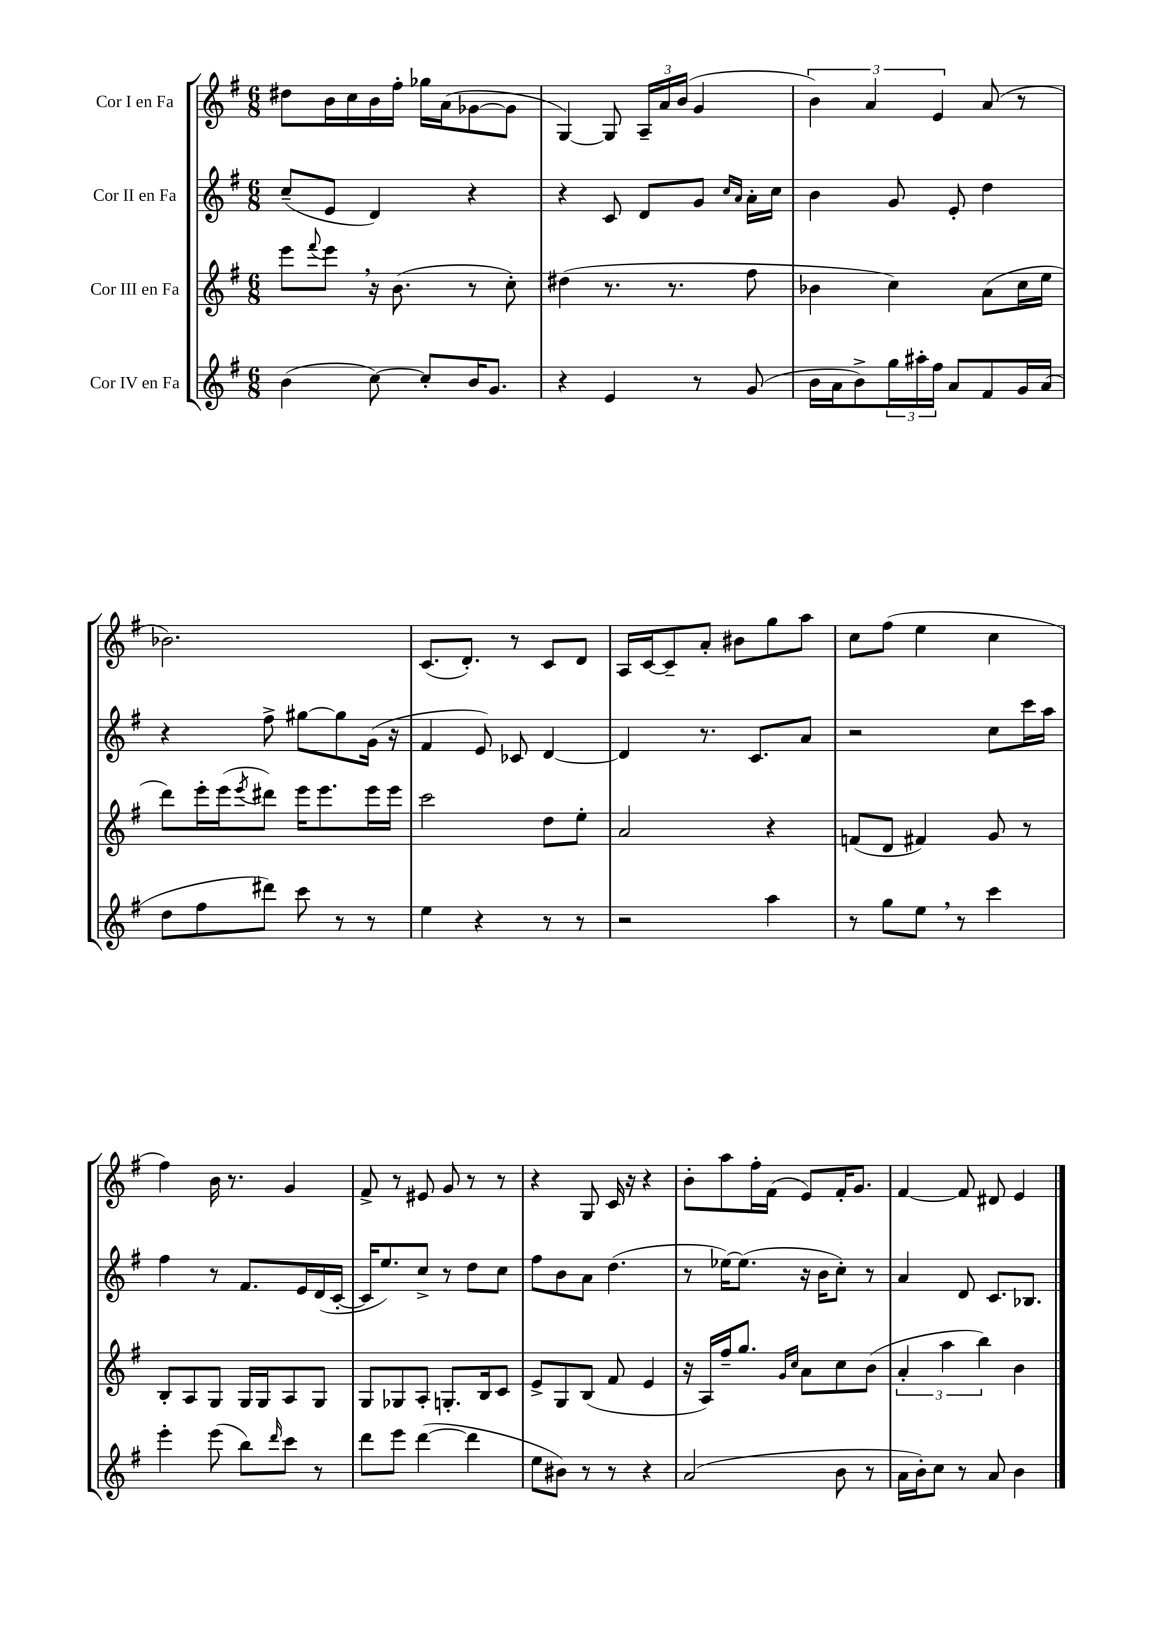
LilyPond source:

<<
\new StaffGroup <<
\new Staff = "s0" \with { instrumentName = "Cor I en Fa" } {
    \clef treble \key g \major \numericTimeSignature \time 6/8
    dis''8 b'16 c''16 b'16 fis''16-. ges''16 a'16( ges'8~ ges'8 |
    g4~) g8 \tuplet 3/2 { a16-- a'16 b'16( } g'4 |
    \tuplet 3/2 { b'4) a'4 e'4 } a'8( r8 |
    bes'2.) |
    c'8.( d'8.-.) r8 c'8 d'8 |
    a16 c'16~ c'8-- a'8-. bis'8 g''8 a''8 |
    c''8 fis''8( e''4 c''4 |
    fis''4) b'16 r8. g'4 |
    fis'8-> r8 eis'8 g'8 r8 r8 |
    r4 g8 c'16 r16 r4 |
    b'8-. a''8 fis''16-. fis'16( e'8) fis'16-. g'8. |
    fis'4~ fis'8 dis'8 e'4 \bar "|." |
}
\new Staff = "s1" \with { instrumentName = "Cor II en Fa" } {
    \clef treble \key g \major \numericTimeSignature \time 6/8
    c''8--( e'8 d'4) r4 |
    r4 c'8 d'8 g'8 \grace { c''16 a'16 } a'16-. c''16 |
    b'4 g'8 e'8-. d''4 |
    r4 fis''8-> gis''8~ gis''8 g'16( r16 |
    fis'4 e'8) ces'8 d'4~ |
    d'4 r8. c'8. a'8 |
    r2 c''8 c'''16 a''16 |
    fis''4 r8 fis'8. e'16 d'16( c'16~-. |
    c'16 e''8.) c''8-> r8 d''8 c''8 |
    fis''8 b'8 a'8 d''4.( |
    r8 ees''16~) ees''8.( r16 b'16 c''8-.) r8 |
    a'4 d'8 c'8. bes8. \bar "|." |
}
\new Staff = "s2" \with { instrumentName = "Cor III en Fa" } {
    \clef treble \key g \major \numericTimeSignature \time 6/8
    e'''8 \appoggiatura { fis'''8 } e'''8 \breathe r16 b'8.( r8 c''8-.) |
    dis''4( r8. r8. fis''8 |
    bes'4 c''4) a'8( c''16 e''16 |
    d'''8) e'''16-. e'''16( \acciaccatura { e'''8 } dis'''8) e'''16 e'''8. e'''16 e'''16 |
    c'''2 d''8 e''8-. |
    a'2 r4 |
    f'8( d'8 fis'4) g'8 r8 |
    b8-. a8 g8 g16 g16 a8 g8 |
    g8 ges8 a8-. g8.-. b16 c'8 |
    e'8-> g8 b8( fis'8 e'4 |
    r16 a16) fis''16-- g''8. \grace { g'16 c''16 } a'8 c''8 b'8( |
    \tuplet 3/2 { a'4-. a''4 b''4) } b'4 \bar "|." |
}
\new Staff = "s3" \with { instrumentName = "Cor IV en Fa" } {
    \clef treble \key g \major \numericTimeSignature \time 6/8
    b'4( c''8~) c''8-. b'16 g'8. |
    r4 e'4 r8 g'8( |
    b'16 a'16 b'8->) \tuplet 3/2 { g''16 ais''16-. fis''16 } a'8 fis'8 g'16 a'16( |
    d''8 fis''8 dis'''8) c'''8 r8 r8 |
    e''4 r4 r8 r8 |
    r2 a''4 |
    r8 g''8 e''8 \breathe r8 c'''4 |
    e'''4-. e'''8( b''8) \grace { d'''16 } c'''8 r8 |
    d'''8 e'''8 d'''4~( d'''4 |
    e''8 bis'8) r8 r8 r4 |
    a'2( b'8 r8 |
    a'16 b'16-.) c''8 r8 a'8 b'4 \bar "|." |
}
>>
>>
\layout { \context { \Score \remove "Bar_number_engraver" } }
